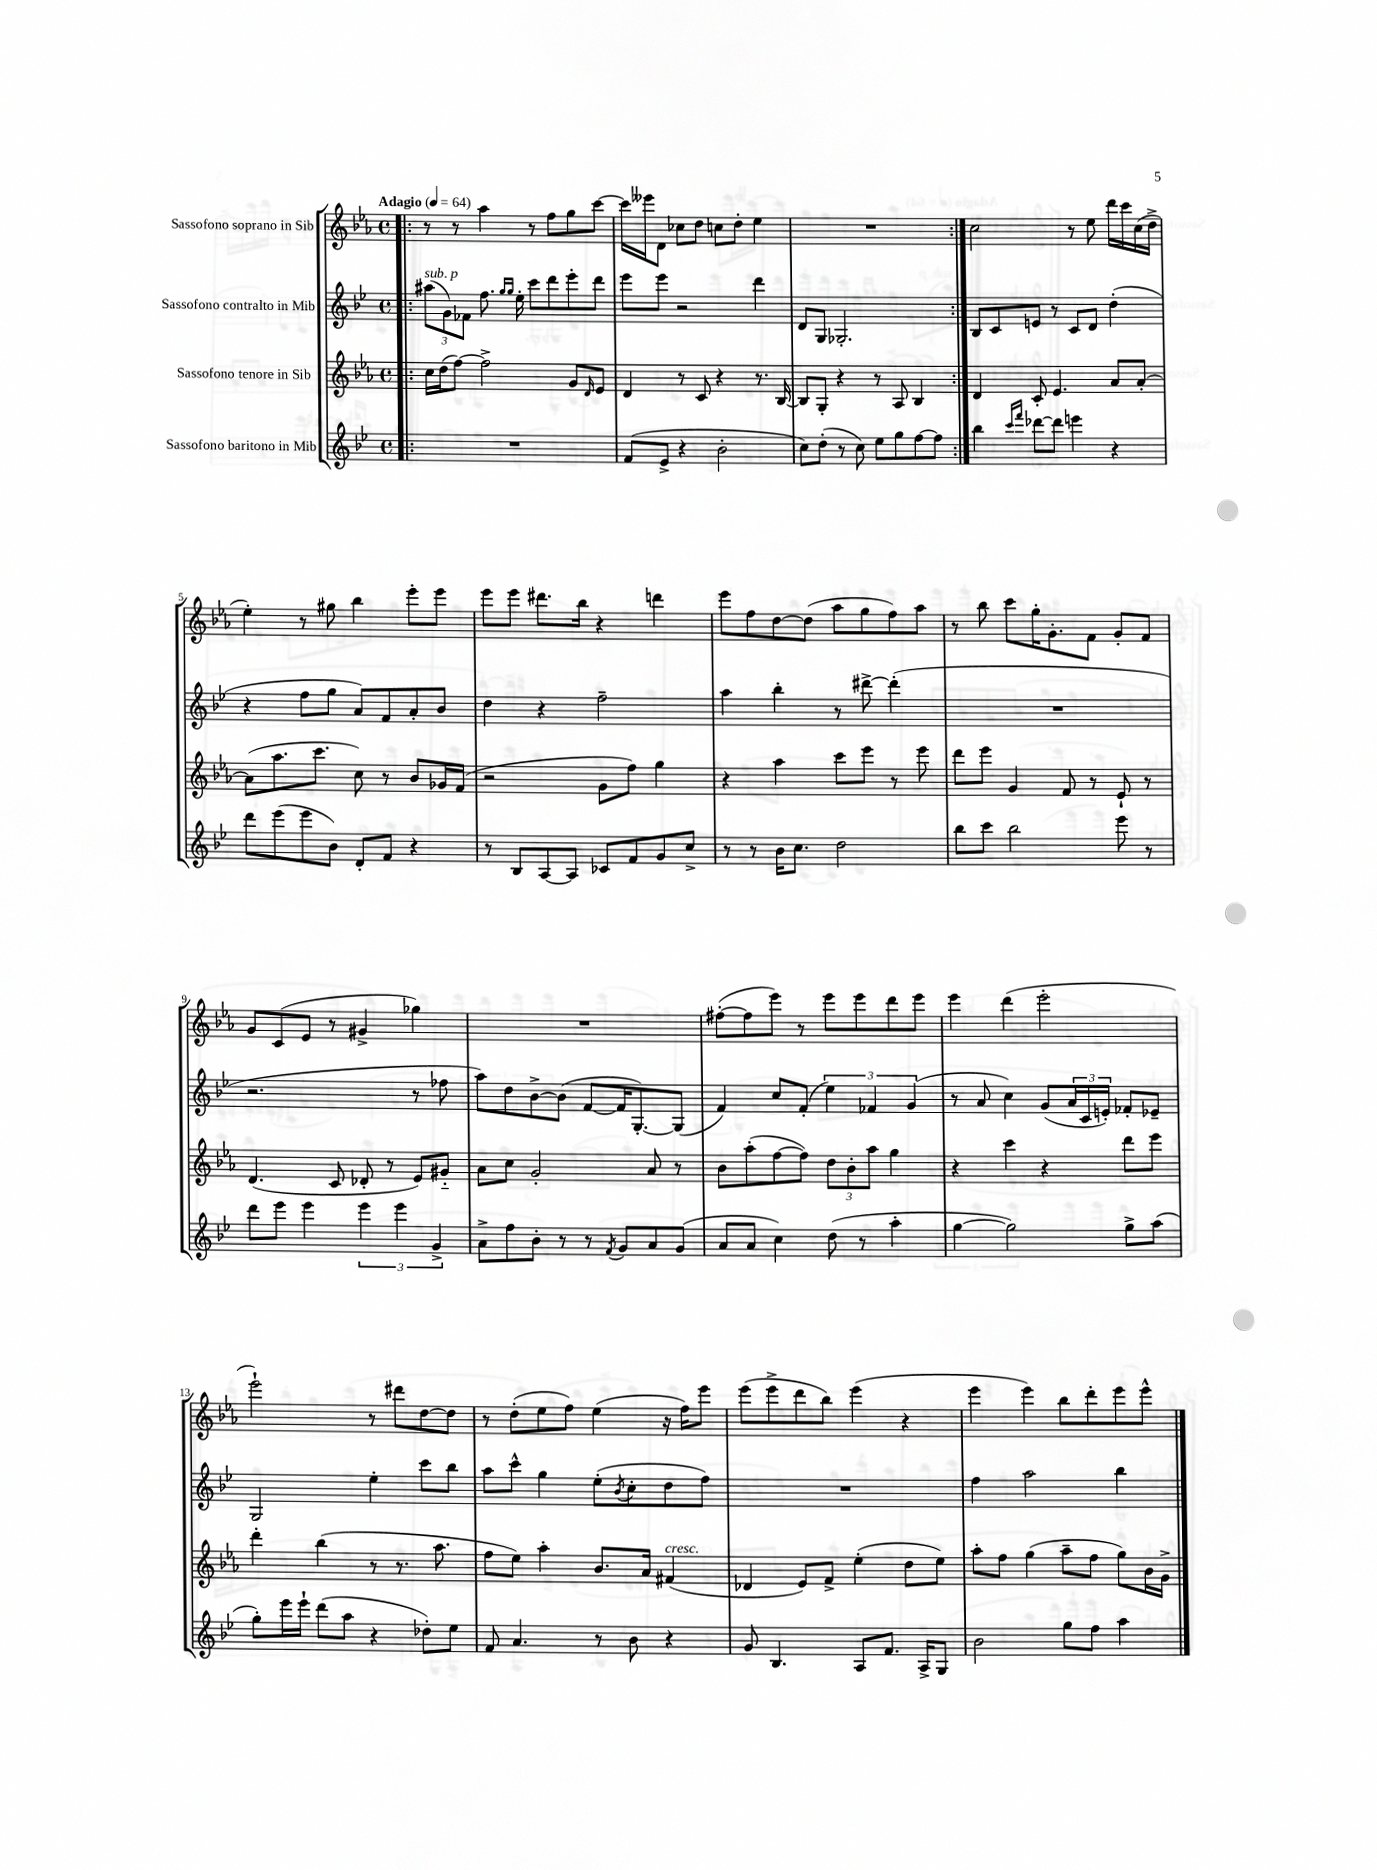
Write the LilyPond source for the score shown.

<<
\new StaffGroup <<
\new Staff = "s0" \with { instrumentName = "Sassofono soprano in Sib" } {
    \clef treble \key ees \major \defaultTimeSignature \time 4/4 \tempo "Adagio" 4 = 64
    \repeat volta 2 { \bar ".|:" r8 r8 aes''4 r8 f''8 g''8 c'''8~ |
    c'''16 eeses'''16 d'8 ces''8 d''8 c''8 d''8-. ees''4 |
    R1 | }
    c''2 r8 ees''8 d'''16 c'''16 c''16( d''16-> |
    ees''4-.) r8 gis''8 bes''4 ees'''8-. ees'''8 |
    ees'''8 ees'''8 dis'''8. bes''16 r4 d'''4 |
    ees'''8 f''8 d''8~ d''8( aes''8 g''8 f''8) aes''8 |
    r8 bes''8 c'''8 g''16-. g'8.-. f'8 g'8-. f'8 |
    g'8 c'8( ees'8 r8 gis'4-> ges''4) |
    R1 |
    fis''8~-.( fis''8 ees'''8) r8 ees'''8 ees'''8 d'''8 ees'''8 |
    ees'''4 d'''4( ees'''2-. |
    ees'''2-!) r8 dis'''8 d''8~ d''8 |
    r8 d''8-.( ees''8 f''8) ees''4( r16 f''16) ees'''8 |
    ees'''8( ees'''8-> d'''8 bes''8) ees'''4( r4 |
    ees'''4 ees'''4) bes''8 d'''8-. ees'''8 ees'''8-^ \bar "|." |
}
\new Staff = "s1" \with { instrumentName = "Sassofono contralto in Mib" } {
    \clef treble \key bes \major \defaultTimeSignature \time 4/4
    \repeat volta 2 { \bar ".|:" \tuplet 3/2 { ais''8^\markup { \italic "sub. p" }( g'8) fes'8 } f''8. \grace { g''16 g''16 } ees''16-. c'''8 d'''8 ees'''8-. d'''8 |
    ees'''8 ees'''8 r2 d'''4 |
    d'8 g8 ges2.-. | }
    bes8 c'8 e'8 r8 c'8 d'8 d''4-.( |
    r4 f''8 g''8 a'8) f'8 a'8-. bes'8 |
    d''4 r4 f''2-- |
    a''4 bes''4-. r8 dis'''8~-> dis'''4-.( |
    R1 |
    r2. r8 fes''8 |
    a''8) d''8 bes'8~-> bes'8( f'8~ f'16 g8.~-.) g8( |
    f'4) c''8 f'8-.( \tuplet 3/2 { ees''4) fes'4 g'4( } |
    r8 a'8 c''4) g'8( \tuplet 3/2 { a'16 c'16 e'16-.) } fes'8-. ees'8-- |
    g2 ees''4-. c'''8 bes''8 |
    a''8 c'''8-^ g''4 ees''8-.( \acciaccatura { bes'8 } c''8-. d''8 f''8) |
    R1 |
    f''4 a''2 bes''4 \bar "|." |
}
\new Staff = "s2" \with { instrumentName = "Sassofono tenore in Sib" } {
    \clef treble \key ees \major \defaultTimeSignature \time 4/4
    \repeat volta 2 { \bar ".|:" c''16 d''16( f''8~) f''2-> g'8 \grace { d'16 } ees'8 |
    d'4 r8 c'8 r4 r8. bes16~ |
    bes8 g8-. r4 r8 aes8 bes4 | }
    d'4 c'8-. ees'4. aes'8 aes'8~-. |
    aes'8( aes''8. c'''8. c''8) r8 bes'8 ges'16 f'16( |
    r2 g'8 f''8) g''4 |
    r4 aes''4 c'''8 ees'''8 r8 ees'''8 |
    d'''8 ees'''8 g'4 f'8 r8 ees'8-! r8 |
    d'4.( c'8 des'8-. r8 ees'8) gis'8-_ |
    aes'8 c''8 g'2-. aes'8 r8 |
    bes'8 aes''8-.( f''8~ f''8) \tuplet 3/2 { d''8 bes'8-. aes''8 } g''4 |
    r4 c'''4 r4 d'''8 ees'''8 |
    d'''4-. bes''4( r8 r8. aes''8. |
    f''8 ees''8) aes''4-. bes'8. aes'16 fis'4^\markup { \italic "cresc." }( |
    des'4 ees'8) f'8-> ees''4-.( d''8 ees''8) |
    aes''8-. f''8 g''4( aes''8-- f''8 g''8) bes'16 g'16-> \bar "|." |
}
\new Staff = "s3" \with { instrumentName = "Sassofono baritono in Mib" } {
    \clef treble \key bes \major \defaultTimeSignature \time 4/4
    \repeat volta 2 { \bar ".|:" R1 |
    f'8( ees'8-> r4 bes'2-. |
    c''8) d''8-.( r8 c''8) ees''8 g''8 f''8~ f''8 | }
    bes''4 \grace { c'''16 f'''16 } des'''8~ des'''8 e'''4 r4 |
    d'''8 ees'''8( ees'''8 bes'8) d'8-. f'8 r4 |
    r8 bes8 a8~ a8 ces'8 f'8 g'8 c''8-> |
    r8 r8 bes'16 c''8. d''2 |
    bes''8 c'''8 bes''2 ees'''8 r8 |
    d'''8 ees'''8 ees'''4 \tuplet 3/2 { ees'''4 ees'''4 g'4-> } |
    a'8-> f''8 bes'8-. r8 r8 \acciaccatura { f'8 } g'8 a'8 g'8( |
    a'8 a'8 c''4) d''8( r8 a''4-. |
    g''4~ g''2) g''8-> a''8( |
    g''8-.) ees'''16 ees'''16-! d'''8( a''8 r4 des''8-.) ees''8 |
    f'8 a'4. r8 bes'8 r4 |
    g'8 bes4. a8 f'8. a16-> g8 |
    bes'2 g''8 f''8 a''4 \bar "|." |
}
>>
>>
